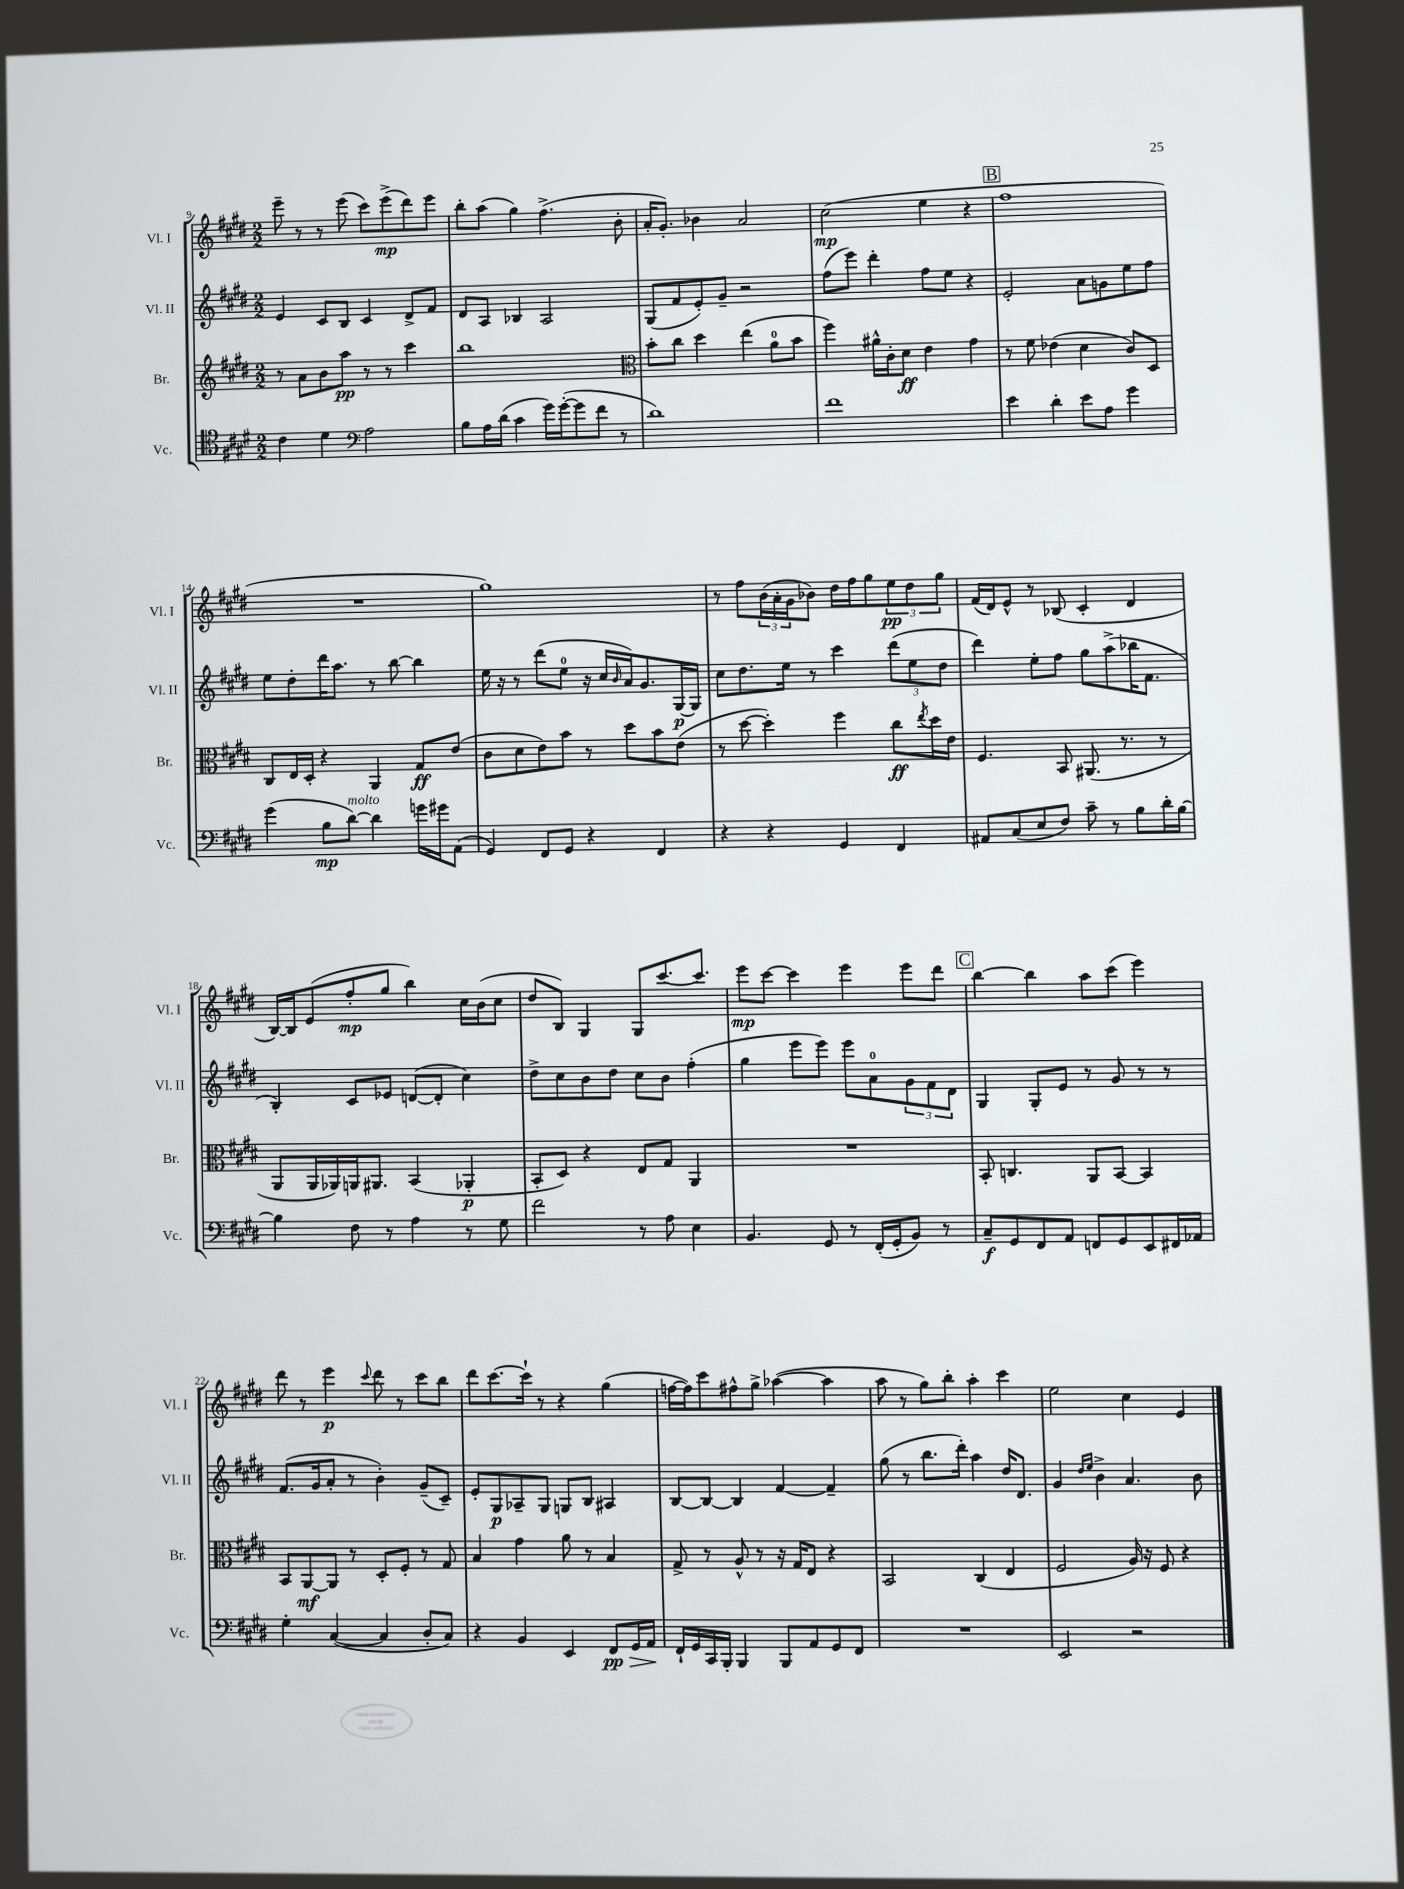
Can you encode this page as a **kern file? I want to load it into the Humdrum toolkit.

**kern	**kern	**kern	**kern
*staff4	*staff3	*staff2	*staff1
*clefC4	*clefG2	*clefG2	*clefG2
*k[f#c#g#d#]	*k[f#c#g#d#]	*k[f#c#g#d#]	*k[f#c#g#d#]
*M2/2	*M2/2	*M2/2	*M2/2
4c#	8r	4e	8eee~
.	8a	.	8r
4d#	8b	8c#	8r
.	8aa	8B	(8eee
*clefF4	*	*	*
2A	8r	4c#	8ccc#)
.	8r	.	(8eee^
.	4ccc#	8d#^	8ddd#)
.	.	8f#	8eee
=	=	=	=
8B	1bb	8d#	8bb'
16A	.	8A	(8aa
(16d#	.	.	.
4c#	.	4B-	4gg#)
16g#)	.	2A	(4.ff#^
([16g#'	.	.	.
8g#]	.	.	.
8f#	.	.	.
8r	.	.	8b'
=	=	=	=
*	*clefC3	*	*
1d#)	8b'	(8G#	16a'
.	.	.	8.g#')
.	8cc#	8f#	.
.	4dd#	8e')	4b-
.	.	8g#~	.
.	(4ee	2r	2a
.	8a	.	.
.	8b	.	.
=	=	=	=
1f#	4ff#)	(8ff#	(2cc#
.	.	8eee)	.
.	16a#^^	4ddd#'	.
.	16c#'	.	.
.	8d#	.	.
.	4e	8ff#	4ee
.	.	8ee	.
.	4g#	4r	4r
=	=	=	=
4e	8r	2e'	1ff#
.	8f#	.	.
4d#'	(4e-	.	.
8e	4d#	8a	.
8A	.	8g	.
4g#	8c#)	8ee	.
.	8D#	8ff#	.
=	=	=	=
(4g#	8C#	8ee	1r
.	16E	8dd#'	.
.	16D#'	.	.
8B	4r	16ddd#	.
.	.	8.aa	.
[8d#)	.	.	.
4d#]	4AA	8r	.
.	.	[8bb	.
16g	8G#	4bb]	.
16g#	.	.	.
(8AA	(8e	.	.
=	=	=	=
4GG#)	8c#	16ee	1gg#)
.	.	16r	.
.	8d#	8r	.
8FF#	8e)	(8ddd#	.
8GG#	8b	8ee	.
4r	8r	16r	.
.	.	16cc#	.
.	.	16qqb	.
.	8dd#	16a)	.
.	.	8.g#	.
4FF#	8b	.	.
.	(8e	[16G#	.
.	.	16G#]	.
=	=	=	=
4r	8r	8cc#	8r
.	[8dd#	8.dd#	8ff#
4r	4dd#'])	.	(24b
.	.	.	24a'
.	.	16ee	.
.	.	.	24g#
.	.	8r	8b-)
4GG#	4ff#	4ccc#	16dd#
.	.	.	16ff#
.	.	.	8gg#
4FF#	8cc#	(12ddd#	12ee
.	.	12ee	12dd#
.	8qee	.	.
.	16dd#	.	.
.	.	12dd#	12gg#
.	16e	.	.
=	=	=	=
8AA#	4.F#	4ddd#)	(16f#
.	.	.	16d#)
(8C#	.	.	8e^^
8E	.	8ee'	8r
8F#)	8BB	8ff#	(8B-
8c#~	(8.AA#	8gg#	4c#'
8r	.	(8aa^	.
.	8.r	.	.
8B	.	16bb-	4d#
.	.	8.f#	.
16d#'	8r	.	.
[16B	.	.	.
=	=	=	=
4B]	8AA	4B')	[16B)
.	.	.	16B]
.	16AA	.	(8e
.	16AA-)	.	.
8F#	16AA	8c#	8ff#'
.	8.AA#	.	.
8r	.	8e-	8gg#
4A	(4BB	([8d	4bb)
.	.	8d']	.
8r	4AA-'	4cc#)	16cc#
.	.	.	(16b
8G#	.	.	8cc#
=	=	=	=
2f#	8BB'	8dd#^	8dd#
.	8D#)	8cc#	8B)
.	4r	8b	4G#
.	.	8dd#	.
8r	8E	8cc#	8G#
8A	8G#	8b	[8.ccc#
4E	4AA	(4ff#'	.
.	.	.	8.ccc#]
=	=	=	=
4.BB	1r	4gg#	8eee
.	.	.	[8ccc#
.	.	8eee	4ccc#]
8GG#	.	8eee)	.
8r	.	8eee	4eee
(16FF#'	.	8a	.
16GG#'	.	.	.
8BB)	.	12g#	8eee
.	.	12f#	.
8r	.	.	8ddd#
.	.	12d#	.
=	=	=	=
8C#~	8BB'	4G#	[4bb
8GG#	4.C	.	.
8FF#	.	8G#'	4bb]
8AA	.	8e	.
8FF	8AA	8r	8aa
8GG#	[8BB	8g#	(8ccc#
8EE	4BB]	8r	4eee)
16FF#	.	8r	.
16AA-	.	.	.
=	=	=	=
4G#'	8BB	(8.f#	8ddd#
.	[8AA	.	8r
.	.	16g#	.
([4C#	8AA]	8a'	4eee
.	8r	8r	.
.	.	.	8qqccc#
4C#]	8D#'	4b')	8ddd#
.	8F#'	.	8r
8D#'	8r	(8g#~	8ccc#
8C#)	8G#	8c#~)	8bb
=	=	=	=
4r	4B	8e'	8ddd#
.	.	8G#	[8.ccc#
4BB	4g#	8A-~	.
.	.	.	16ccc#`]
.	.	8G#	8r
4EE	8a	8G	4r
.	8r	8B	.
8FF#	4B	4A#	(4gg#
16GG#	.	.	.
16AA	.	.	.
=	=	=	=
16FF#`	8G#^	[8B	[16ff
16GG#	.	.	16ff])
16CC#	8r	8B_	8ccc#
16BBB'	.	.	.
4BBB	8A^^	4B]	8ff#^^
.	8r	.	8gg#^
8BBB	16r	[4f#	([4aa-
.	16G#	.	.
8AA	8E	.	.
8GG#	4r	4f#~]	4aa-]
8FF#	.	.	.
=	=	=	=
1r	2BB	(8gg#	8aa
.	.	8r	8r
.	.	8.bb	8gg#)
.	.	.	8bb'
.	.	16ddd#')	.
.	(4C#	4aa	4aa'
.	4E	16dd#	4ccc#
.	.	8.d#	.
=	=	=	=
2EE	2F#	4g#	2ee
.	.	16qqdd#	.
.	.	16qqee	.
.	.	4b^	.
2r	16A)	4.a	4cc#
.	16r	.	.
.	8F#	.	.
.	4r	.	4e
.	.	8b	.
==	==	==	==
*-	*-	*-	*-
